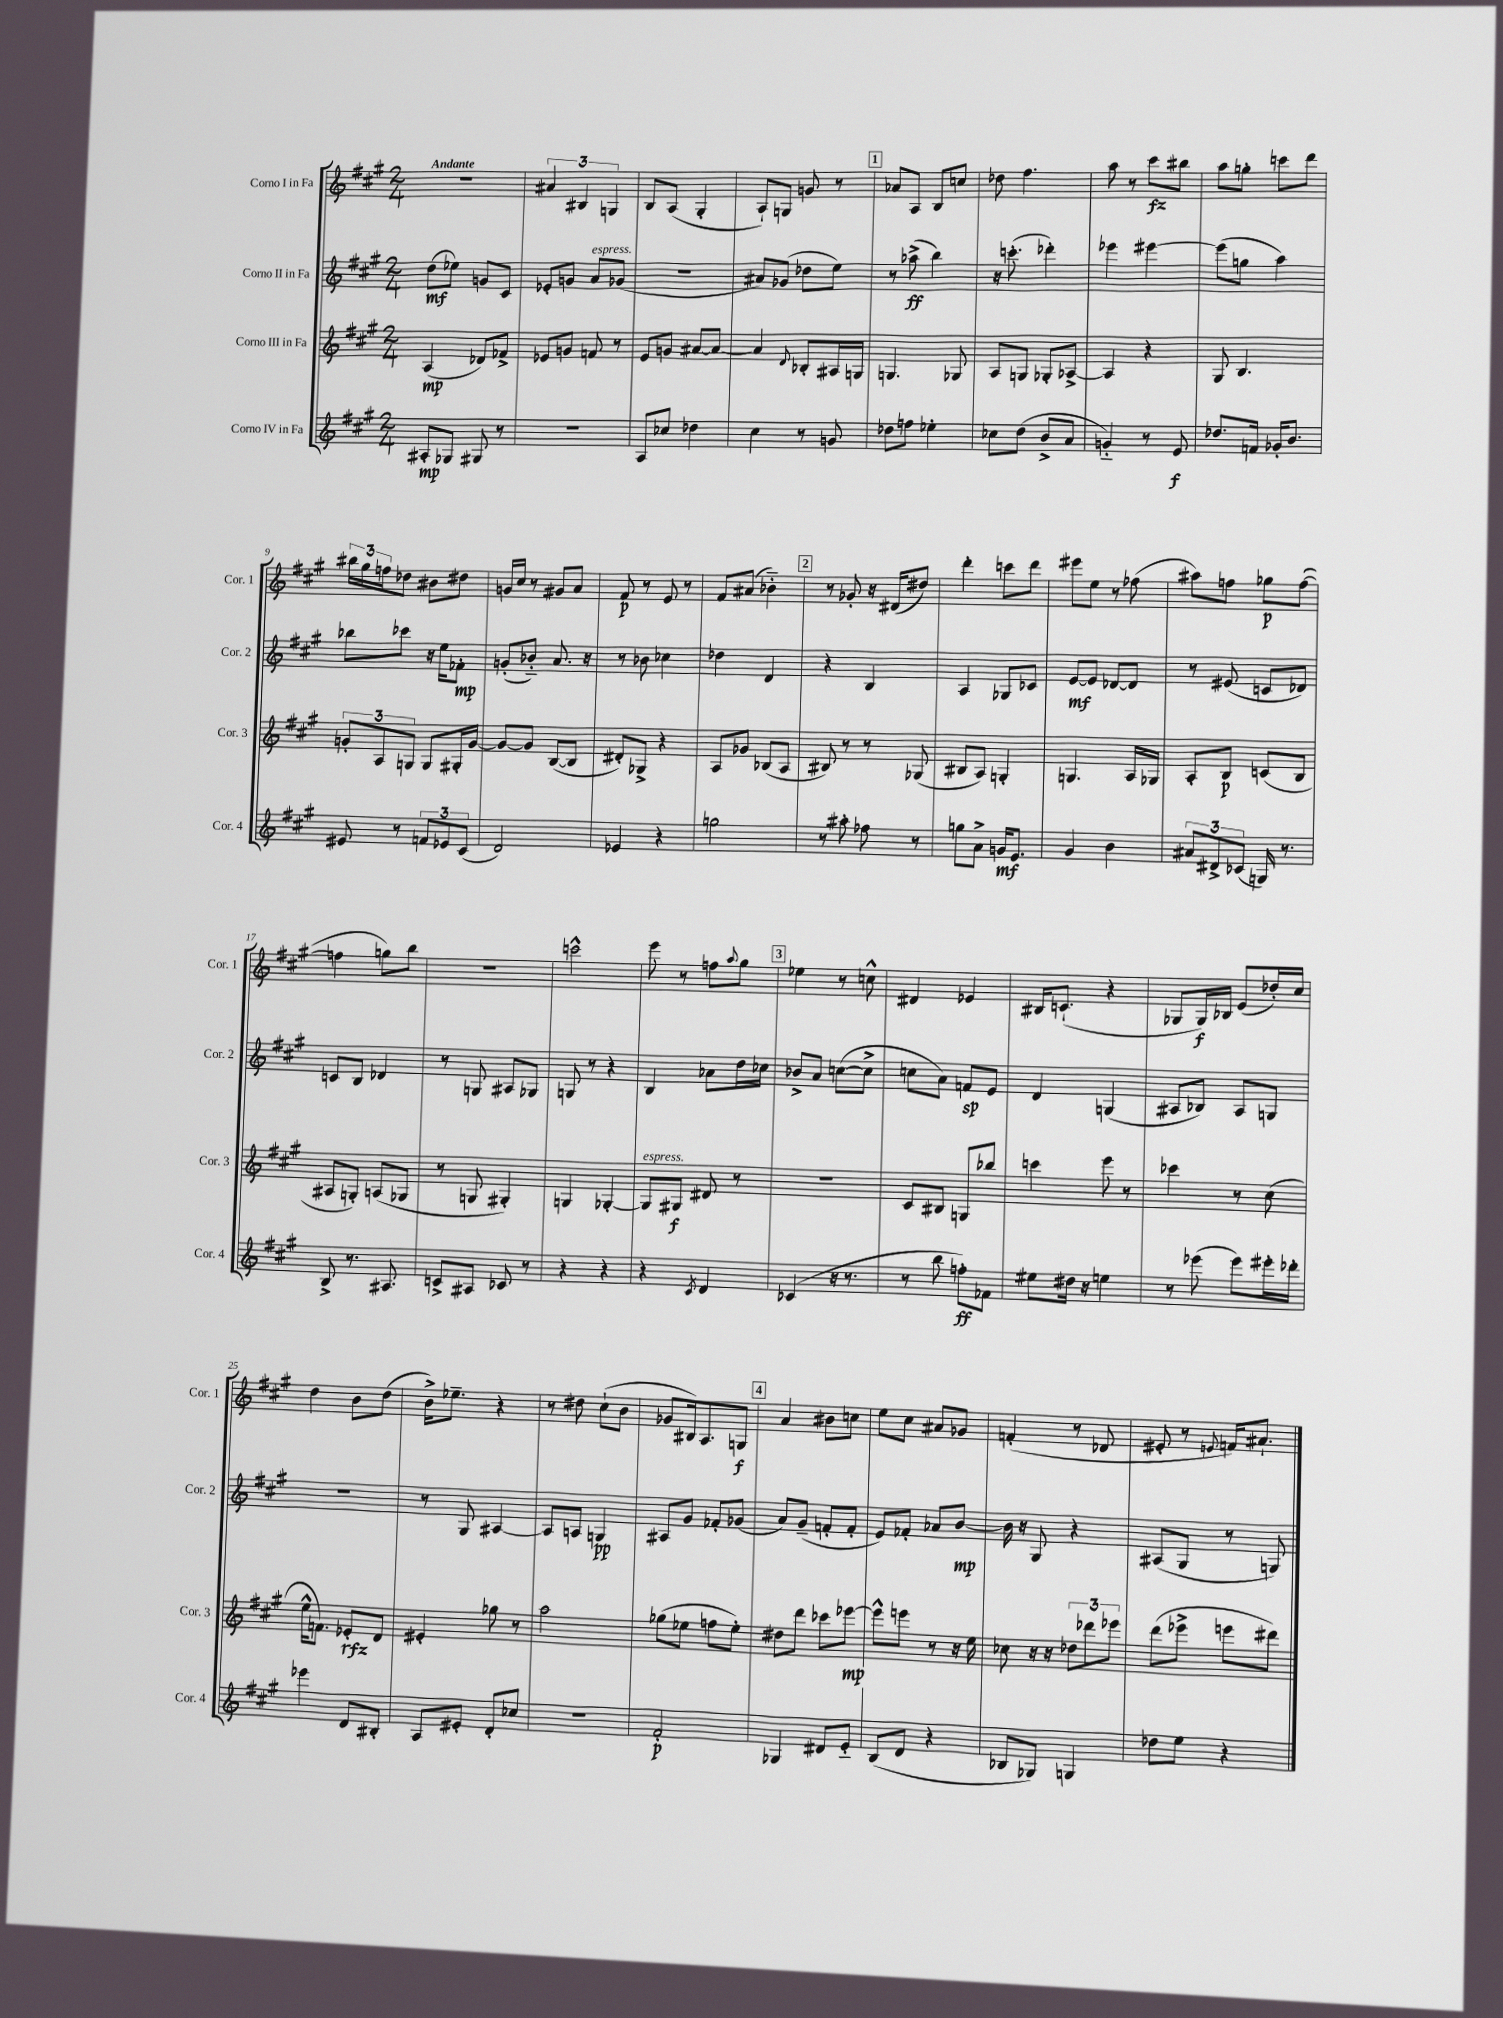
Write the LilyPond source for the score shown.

<<
\new StaffGroup <<
\new Staff = "s0" \with { instrumentName = "Corno I in Fa" shortInstrumentName = "Cor. 1" } {
    \clef treble \key a \major \numericTimeSignature \time 2/4 \tempo "Andante"
    r2 |
    \tuplet 3/2 { ais'4 bis4 g4 } |
    b8 a8( gis4-. |
    a8-!) g8 g'8 r8 |
    \mark \markup { \box "1" } aes'8 a8 b8 c''8 |
    des''8 fis''4. |
    a''8 r8 cis'''8\fz bis''8 |
    a''8 g''8-. c'''8 d'''8 |
    \tuplet 3/2 { bis''16 gis''16 f''16 } des''8 bis'8 dis''8 |
    g'16 cis''16 r8 gis'8 a'8 |
    fis'8\p r8 e'8 r8 |
    fis'8 ais'8( bes'4-_) |
    \mark \markup { \box "2" } r8 ges'8-. r16 dis'16( dis''8) |
    d'''4-. c'''8 d'''8 |
    eis'''8 e''8 r8 fes''8( |
    ais''8) f''8 ges''8\p f''8~( |
    f''4 g''8) b''8 |
    r2 |
    c'''2-^ |
    e'''8 r8 f''8 \appoggiatura { a''8 } gis''8 |
    \mark \markup { \box "3" } ees''4 r8 c''8-^ |
    dis'4 ees'4 |
    bis16 c'8.-!( r4 |
    ges8 ges16\f) bes16 e'8( des''16-.) cis''16 |
    d''4 b'8 d''8( |
    b'16->) ees''8.-- r4 |
    r8 dis''8 cis''8-!( b'8 |
    ges'8 bis16) a8. g8\f |
    \mark \markup { \box "4" } a'4 bis'8 c''8 |
    e''8 cis''8 ais'8 ges'8 |
    f'4-.( r8 des'8 |
    eis'8-. r8 \appoggiatura { e'8 } f'16) ais'8.-! \bar "|." |
}
\new Staff = "s1" \with { instrumentName = "Corno II in Fa" shortInstrumentName = "Cor. 2" } {
    \clef treble \key a \major \numericTimeSignature \time 2/4
    d''8\mf( ees''8) g'8 cis'8 |
    ees'8-. g'8 a'8^\markup { \italic "espress." } ges'8( |
    R2 |
    ais'8) ges'8( des''8 e''8) |
    \mark \markup { \box "1" } r8 aes''8->\ff( b''4) |
    r16 c'''8.-.( des'''4-.) |
    ees'''4 eis'''4~ |
    eis'''8( g''8 a''4) |
    bes''8 ces'''8 r16 e''16 fes'8-.\mp |
    g'8-.( bes'8-_) a'8. r16 |
    r8 bes'8 ces''4 |
    des''4 d'4 |
    \mark \markup { \box "2" } r4 b4 |
    a4 ges8 ces'8 |
    e'8~\mf e'8 des'8~ des'8 |
    r8 eis'8( c'8 des'8) |
    c'8 b8 des'4 |
    r8 g8 ais8 ges8 |
    g8 r8 r4 |
    b4 aes'8 d''16 ces''16 |
    \mark \markup { \box "3" } bes'8-> a'8 c''8~( c''8-> |
    c''8 a'8) f'8\sp e'8 |
    d'4 g4( |
    ais8 bes8) ais8 g8 |
    r2 |
    r8 gis8 ais4~ |
    ais8 a8 g4\pp |
    ais8 gis'8 fes'8-. ges'8( |
    \mark \markup { \box "4" } a'8) gis'8--( f'8-. f'8-. |
    e'8) fes'8-. aes'8 b'8~\mp |
    b'16 r16 gis8 r4 |
    ais8( gis8 r8 g8) \bar "|." |
}
\new Staff = "s2" \with { instrumentName = "Corno III in Fa" shortInstrumentName = "Cor. 3" } {
    \clef treble \key a \major \numericTimeSignature \time 2/4
    a4\mp( des'8) fes'8-> |
    ees'8 g'8 f'8 r8 |
    e'8 g'8 ais'8~ ais'8~ |
    ais'4 \appoggiatura { d'8 } bes8-. ais16 g16 |
    \mark \markup { \box "1" } g4. ges8 |
    a8 g8 ges8-. aes8~-> |
    aes4 r4 |
    gis8 b4. |
    \tuplet 3/2 { g'8-. a8 g8 } g8 gis16-. g'16~ |
    g'8~ g'8 b8~( b8 |
    dis'8-.) ges8-> r4 |
    a8 ges'8 bes8( a8 |
    \mark \markup { \box "2" } bis8) r8 r8 ges8( |
    bis8 a8) g4-. |
    g4. a16 ges16 |
    a8-. b8\p c'8( b8 |
    ais8 g8-.) a8( ges8 |
    r8 g8 gis4-.) |
    g4 ges4~-. |
    ges8^\markup { \italic "espress." } gis8\f dis'8 r8 |
    \mark \markup { \box "3" } R2 |
    cis'8 bis8 g8 bes''8 |
    c'''4 e'''8 r8 |
    ces'''4 r8 cis''8( |
    e''16-^ f'8.) ees'8-.\rfz d'8 |
    eis'4-. ges''8 r8 |
    a''2 |
    ges''8( ees''8 f''8 ees''8-.) |
    \mark \markup { \box "4" } dis''8 d'''8 ces'''8 ees'''8~\mp |
    ees'''8-^ e'''8 r8 r16 e''16 |
    ces''8 r16 r16 \tuplet 3/2 { des''8 des'''8 ees'''8 } |
    d'''8( ees'''8-> e'''8 dis'''8) \bar "|." |
}
\new Staff = "s3" \with { instrumentName = "Corno IV in Fa" shortInstrumentName = "Cor. 4" } {
    \clef treble \key a \major \numericTimeSignature \time 2/4
    ais8-.\mp ges8 gis8 r8 |
    r2 |
    a8 ces''8 des''4 |
    cis''4 r8 g'8 |
    \mark \markup { \box "1" } des''8 f''8 ees''4-. |
    ces''8 d''8( b'8-> a'8 |
    g'4-_) r8 e'8\f |
    des''8. f'16 ges'16-. b'8. |
    eis'8 r8 \tuplet 3/2 { f'8 ees'8 cis'8( } |
    d'2) |
    ees'4 r4 |
    g''2 |
    \mark \markup { \box "2" } r8 ais''8-. fes''8 r8 |
    g''8 a'8-> g'16\mf e'8. |
    gis'4 b'4 |
    \tuplet 3/2 { ais'8 dis'8-> ces'8( } g16) r8. |
    b8-> r8. ais8. |
    c'8-> ais8 ces'8 r8 |
    r4 r4 |
    r4 \acciaccatura { cis'8 } d'4 |
    \mark \markup { \box "3" } ces'4( r16 r8. |
    r8 b''8 f''8-.\ff) fes'8 |
    eis''8 dis''16 r16 e''4 |
    r8 ees'''8( ees'''8) eis'''16-. des'''16-. |
    ees'''4 d'8 bis8-. |
    a8 eis'8-. d'8-. ces''8 |
    R2 |
    fis'2-.\p |
    \mark \markup { \box "4" } ges4 dis'8 e'8-_ |
    b8( d'8 r4 |
    bes8 ges8) g4 |
    des''8 e''8 r4 \bar "|." |
}
>>
>>
